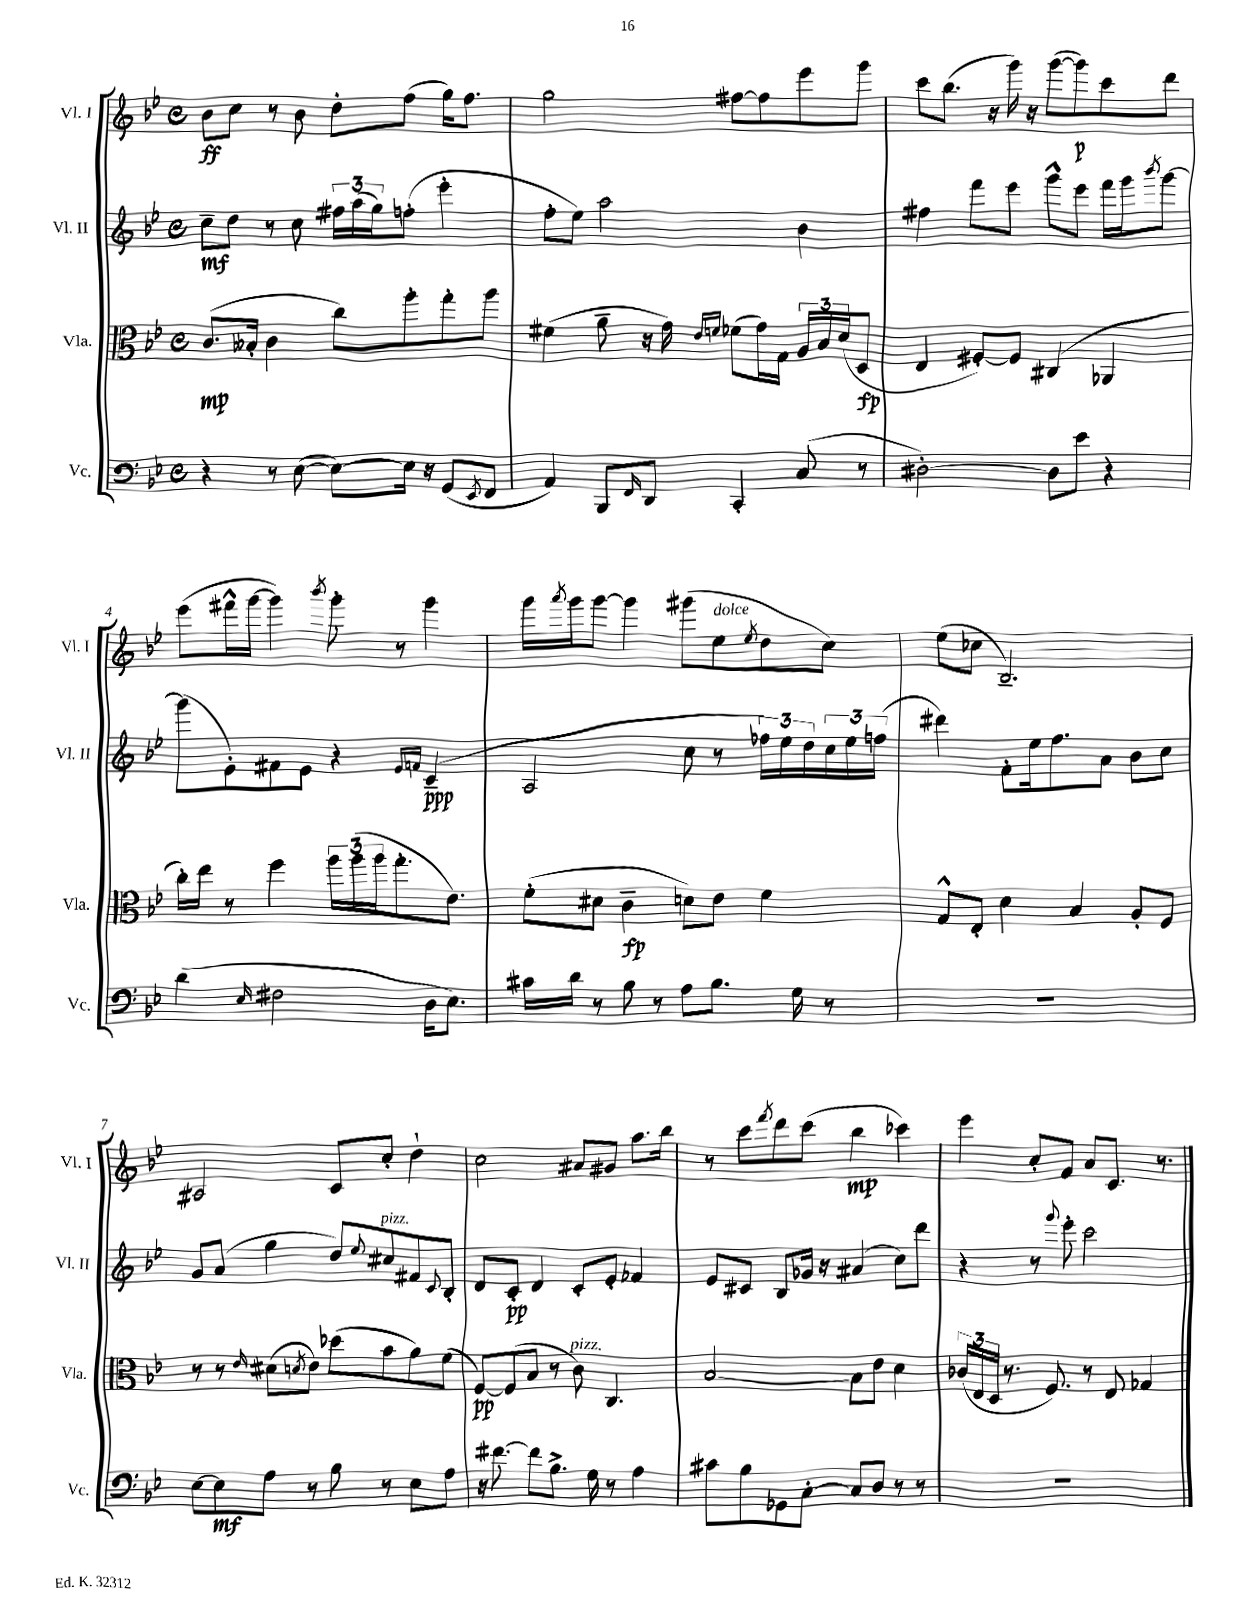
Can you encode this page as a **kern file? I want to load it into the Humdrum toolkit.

**kern	**kern	**kern	**kern
*staff4	*staff3	*staff2	*staff1
*clefF4	*clefC3	*clefG2	*clefG2
*k[b-e-]	*k[b-e-]	*k[b-e-]	*k[b-e-]
*M4/4	*M4/4	*M4/4	*M4/4
*met(c)	*met(c)	*met(c)	*met(c)
4r	(8.c	8cc~	8b-
.	.	8dd	8cc
.	16B--'	.	.
8r	4c	8r	8r
([8E-	.	8cc	8b-
8E-_)	8cc)	24ff#	8dd'
.	.	(24aa	.
.	.	24gg)	.
16E-]	8aa'	(8ff'	(8ff
16r	.	.	.
(8GG	8gg'	4eee-'	16gg)
.	.	.	8.ff
8qEE-	.	.	.
8FF	8aa	.	.
=	=	=	=
4AA)	(4f#	8ff'	2gg
.	.	8ee-)	.
8BBB-	8a~	2aa	.
16qqFF	.	.	.
8DD	16r	.	.
.	16g)	.	.
.	16qqe-	.	.
.	16qqf	.	.
4CC'	(8f-	.	[8ff#
.	16g)	.	8ff#]
.	16G	.	.
(8C	24A	4b-	8eee-
.	24B-	.	.
.	(24d	.	.
8r	8D	.	8ggg
=	=	=	=
[2D#')	4E-	4ff#	8ccc
.	.	.	(8.bb-
.	[8F#')	8fff	.
.	.	.	16r
.	8F#]	8eee-	16ggg)
.	.	.	16r
8D#]	(4C#	8ggg^^	([8ggg
8e-	.	8eee-	8ggg])
4r	4AA-	16fff	8ccc
.	.	16ggg	.
.	.	8qbbb-	.
.	.	[8ggg	8ddd
=	=	=	=
(4d	16cc')	(8ggg]	(8eee-
.	16ee-	.	.
.	8r	8e-')	16fff#^^
.	.	.	[16ggg
16qqE-	.	.	.
2F#	4ff	8f#	4ggg])
.	.	8e-	.
.	.	.	8qbbb-
.	24aa	4r	8ggg'
.	(24aa	.	.
.	24aa	.	.
.	8.gg'	.	8r
.	.	16qqe-	.
.	.	16qqf	.
16D	.	(4c~	4ggg
8.E-)	8.e-)	.	.
=	=	=	=
16c#	(8f'	2A	16ggg
.	.	.	8qaaa
16d	.	.	16ggg
8r	8d#	.	[8ggg
8B-	4c~	.	4ggg]
8r	.	.	.
8A	8d)	8cc	(8ggg#
8.B-	8e-	8r	8ee-
.	.	.	8qee-
.	4f	24ff-)	8dd
.	.	24ee-	.
16G	.	.	.
.	.	24dd	.
8r	.	24cc	8cc)
.	.	24ee-	.
.	.	(24ff	.
=	=	=	=
1r	8G^^	4ddd#)	(8ee-
.	8E-'	.	8cc-
.	4d	8f'	2.B-~)
.	.	16ee-	.
.	.	8.ff	.
.	4B-	.	.
.	.	8a	.
.	8A'	8b-	.
.	8F	8cc	.
=	=	=	=
[8E-	8r	8g	2A#
8E-]	8r	(8a	.
.	16qqe-	.	.
8A	(8d#	4gg	.
.	8qd	.	.
8r	8e-)	.	.
8B-	(8dd-	8dd)	8c
.	.	8qqee-	.
8r	8b-	8cc#	8cc'
8E-	8a)	8f#	4dd`
.	.	8qqc	.
8A	(8f	8B-'	.
=	=	=	=
16r	[8F)	8d	2cc
[8.f#	.	.	.
.	(8F]	8c'	.
8f#]	8B-	4d	.
8.B-^	8r	.	.
.	8c)	8c'	8a#
16G	.	.	.
8r	4.C	8e-'	8g#
4A	.	4f-	8.aa
.	.	.	16bb-
=	=	=	=
8c#	[2B-	8e-	8r
8B-	.	8c#	8ccc
.	.	.	8qfff
8GG-	.	8B-	8ddd
[8C'	.	16g-	(8ccc
.	.	16r	.
8C]	8B-]	(4a#	4bb-
8D	8e-	.	.
8r	4d	8cc)	4ccc-)
8r	.	8ddd	.
=	=	=	=
1r	(24c-	4r	4eee-
.	24E-	.	.
.	24D	.	.
.	8.r	.	.
.	.	8r	8cc'
.	8.F)	.	.
.	.	8qqggg	.
.	.	8eee-'	8f
.	8r	2ccc	8a
.	8E-	.	8.c
.	4G-	.	.
.	.	.	8.r
==	==	==	==
*-	*-	*-	*-
